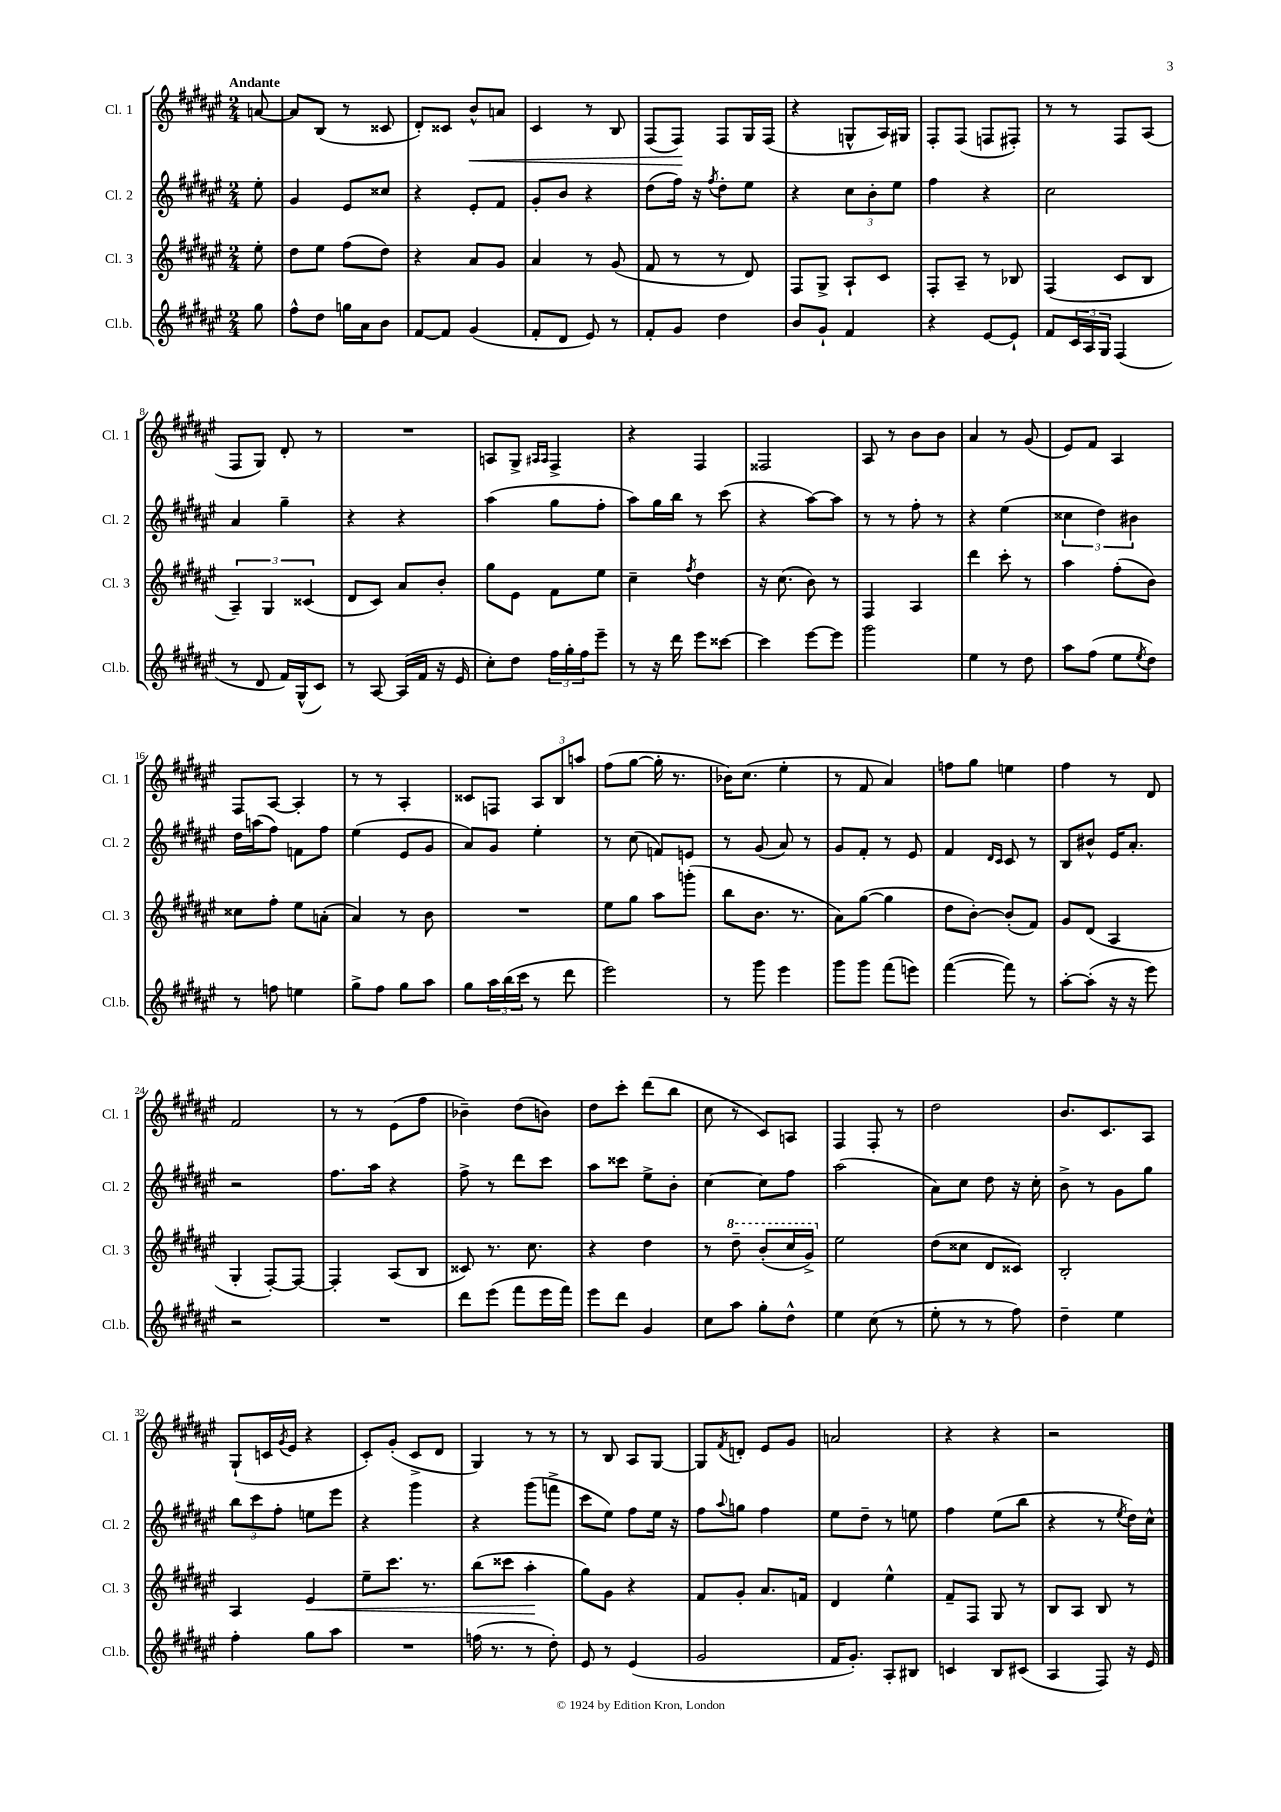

**kern	**kern	**kern	**kern
*staff4	*staff3	*staff2	*staff1
*clefG2	*clefG2	*clefG2	*clefG2
*k[f#c#g#d#a#e#]	*k[f#c#g#d#a#e#]	*k[f#c#g#d#a#e#]	*k[f#c#g#d#a#e#]
*M2/4	*M2/4	*M2/4	*M2/4
8gg#\	8ee#'\	8ee#'\	[8a/
=	=	=	=
8ff#^^\L	8dd#\L	4g#/	8a/]L
8dd#\J	8ee#\J	.	(8B/J
16gg\LL	(8ff#\L	8e#/L	8r
16a#\J	.	.	.
8b\J	8dd#\J)	8cc##/J	8c##/
=	=	=	=
[8f#/L	4r	4r	8d#'/L)
8f#/]J	.	.	8c##/J
(4g#/	8a#/L	8e#'/L	8b^^/L
.	8g#/J	8f#/J	8a/J
=	=	=	=
8f#'/L	4a#/	8g#'/L	4c#/
8d#/J	.	8b/J	.
8e#/)	8r	4r	8r
8r	(8g#/	.	8B/
=	=	=	=
8f#'/L	8f#/	(8dd#\L	(8F#/L
8g#/J	8r	16ff#\Jk)	8F#/J)
.	.	16r	.
.	.	8qff#/	.
4dd#\	8r	8dd#'\L	8F#/L
.	8d#/)	8ee#\J	16G#/L
.	.	.	(16F#/JJ
=	=	=	=
8b/L	8F#/L	4r	4r
8g#`/J	8G#^/J	.	.
4f#/	8A#`/L	12cc#\L	8G^^/L
.	.	12b'\	.
.	8c#/J	.	16A#/L)
.	.	12ee#\J	.
.	.	.	16G#/JJ
=	=	=	=
4r	8F#'/L	4ff#\	8F#'/L
.	8A#~/J	.	(8F#/J
[8e#/L	8r	4r	8F/L
8e#`/]J	8B-/	.	8F#'/J)
=	=	=	=
8f#/L	(4F#/	2cc#\	8r
24c#/L	.	.	8r
24A#/	.	.	.
24G#/JJ	.	.	.
(4F#/	8c#/L	.	8F#/L
.	8B/J	.	(8A#/J
=	=	=	=
8r	6A#~/)	4a#/	8F#/L
8d#/	.	.	8G#/J)
.	6G#/	.	.
16f#/LL)	.	4gg#~\	8d#'/
(16G#^^/J	.	.	.
.	(6c##/	.	.
8c#/J)	.	.	8r
=	=	=	=
8r	8d#/L	4r	2r
[8A#/	8c#/J)	.	.
(16A#/]LL	8a#/L	4r	.
16f#/JJ	.	.	.
16r	8b'/J	.	.
16e#/	.	.	.
=	=	=	=
8cc#'\L)	8gg#\L	(4aa#\	8A/L
8dd#\J	8e#\J	.	8G#^/J
.	.	.	16qqA#/LL
.	.	.	16qqA#/JJ
24ff#\LL	8f#\L	8gg#\L	4F#^/
24gg#'\	.	.	.
24ff#\J	.	.	.
8eee#~\J	8ee#\J	8ff#'\J	.
=	=	=	=
8r	4cc#~\	8aa#\L)	4r
16r	.	16gg#\L	.
16ddd#\	.	16bb\JJ	.
.	8qff#/	.	.
8eee#\L	4dd#\	8r	4F#/
[8ccc##\J	.	(8ccc#\	.
=	=	=	=
4ccc##\]	16r	4r	2F##/
.	(8.cc#\	.	.
[8eee#\L	8b\)	[8aa#\L)	.
8eee#\]J	8r	8aa#\]J	.
=	=	=	=
2ggg#\	4F#/	8r	8A#/
.	.	8r	8r
.	4A#/	8ff#'\	8b\L
.	.	8r	8b\J
=	=	=	=
4ee#\	4ddd#\	4r	4a#/
8r	8ccc#'\	(4ee#\	8r
8dd#\	8r	.	(8g#/
=	=	=	=
8aa#\L	4aa#\	6cc##\	8e#/L)
(8ff#\J	.	.	8f#/J
.	.	6dd#\)	.
8ee#\L	(8ff#'\L	.	4A#/
.	.	6b#\	.
8qee#/	.	.	.
8dd#\J)	8b\J)	.	.
=	=	=	=
8r	8cc##\L	16dd#\LL	8F#/L
.	.	(16aa\J	.
8ff\	8ff#'\J	8ff#\J)	[8A#/J
4ee\	8ee#\L	8f\L	4A#'/]
.	(8a'\J	8ff#\J	.
=	=	=	=
8gg#^\L	4a#/)	(4ee#\	8r
8ff#\J	.	.	8r
8gg#\L	8r	8e#/L	4A#'/
8aa#\J	8b\	8g#/J	.
=	=	=	=
8gg#\L	2r	8a#/L)	8c##/L
24aa#\L	.	8g#/J	8F/J
(24bb\	.	.	.
24ccc#\JJ	.	.	.
8r	.	4ee#'\	12A#/L
.	.	.	12B/
8ddd#\	.	.	.
.	.	.	12aa/J
=	=	=	=
2eee#\)	8ee#\L	8r	(8ff#\L
.	8gg#\J	(8cc#\	[8gg#\J
.	8aa#\L	8f/L)	16gg#'\]
.	.	.	8.r
.	(8ggg'\J	8e/J	.
=	=	=	=
8r	8bb\L	8r	16b-\LK)
.	.	.	(8.cc#\J
8ggg#\	8.b\J	(8g#/	.
4eee#\	.	8a#/)	4ee#'\
.	8.r	.	.
.	.	8r	.
=	=	=	=
8ggg#\L	8a#\L)	8g#/L	8r
8ggg#\J	([8gg#\J	8f#'/J	8f#/
(8fff#\L	4gg#\]	8r	4a#/)
8eee\J)	.	8e#/	.
=	=	=	=
([4fff#\	8dd#\L	4f#/	8ff\L
.	[8b'\J)	.	8gg#\J
.	.	16qqd#/LL	.
.	.	16qqc#/JJ	.
8fff#\])	(8b'/]L	8c#/	4ee\
8r	8f#/J)	8r	.
=	=	=	=
[8aa#'\L	8g#/L	8B/L	4ff#\
(8aa#'\]J	(8d#/J	8b#^^/J	.
16r	4A#/	16e#/LK	8r
16r	.	8.a#'/J	.
8eee#\)	.	.	8d#/
=	=	=	=
2r	4G#'/	2r	2f#/
.	[8F#'/L)	.	.
.	8F#/_J	.	.
=	=	=	=
2r	4F#'/]	8.ff#\L	8r
.	.	.	8r
.	.	16aa#\Jk	.
.	(8A#/L	4r	(8e#\L
.	8B/J	.	8ff#\J
=	=	=	=
8ddd#\L	8c##/)	8ff#^\	4b-~\)
(8eee#\J	8.r	8r	.
8fff#\L	.	8ddd#\L	(8dd#\L
.	8.cc#\	.	.
16eee#\L	.	8ccc#\J	8b\J)
16fff#\JJ)	.	.	.
=	=	=	=
8eee#\L	4r	8aa#\L	8dd#\L
8ddd#\J	.	8ccc##\J	8ccc#'\J
4g#/	4dd#\	8ee#^\L	(8ddd#\L
.	.	8b'\J	8bb\J
=	=	=	=
8cc#\L	8r	[4cc#\	8cc#\
8aa#\J	8ddd#~\	.	8r
8gg#'\L	(8bb'/L	8cc#\]L	8c#/L)
8dd#^^\J	16ccc#/L	8ff#\J	8A/J
.	16gg#^/JJ)	.	.
=	=	=	=
4ee#\	2ee#\	(2aa#\	4F#/
(8cc#\	.	.	8F#'/
8r	.	.	8r
=	=	=	=
8ee#'\	(8dd#\L	8a#\L)	2dd#\
8r	8cc##\J	8cc#\J	.
8r	8d#/L	8dd#\	.
8ff#\)	8c##/J)	16r	.
.	.	16cc#'\	.
=	=	=	=
4dd#~\	2B'/	8b^\	8.b/L
.	.	8r	.
.	.	.	8.c#/
4ee#\	.	8g#\L	.
.	.	8gg#\J	8A#/J
=	=	=	=
4ff#'\	4A#/	12bb\L	(8G#`/L
.	.	12ccc#\	.
.	.	.	16c/L
.	.	12ff#'\J	.
.	.	.	8qg#/
.	.	.	16e#/JJ
8gg#\L	4e#/	8ee\L	4r
8aa#\J	.	8eee#\J	.
=	=	=	=
2r	8ee#~\L	4r	8c#'/L)
.	8.ccc#\J	.	(8g#'/J
.	.	4ggg#\	8c#^/L
.	8.r	.	.
.	.	.	8d#/J
=	=	=	=
(16ff\	(8bb\L	4r	4G#/)
8.r	.	.	.
.	8ccc##\J	.	.
8r	4aa#'\	(8ggg#\L	8r
8dd#'\)	.	8fff^\J	8r
=	=	=	=
8e#/	8gg#\L)	8ccc#\L	8r
8r	8g#\J	8ee#\J)	8B/
(4e#/	4r	8ff#\L	8A#/L
.	.	16ee#\Jk	[8G#/J
.	.	16r	.
=	=	=	=
2g#/	8f#/L	8ff#\L	8G#/]L
.	.	8qqaa#/	8qf#/
.	8g#'/J	8gg\J	8d'/J
.	8.a#/L	4ff#\	8e#/L
.	.	.	8g#/J
.	16f/Jk	.	.
=	=	=	=
16f#/LK	4d#/	8ee#\L	2a/
8.g#'/J)	.	.	.
.	.	8dd#~\J	.
8A#'/L	4ee#^^\	8r	.
8B#/J	.	8ee\	.
=	=	=	=
4c/	8f#~/L	4ff#\	4r
.	8F#/J	.	.
8B/L	8G#/	(8ee#\L	4r
(8c#/J	8r	8bb\J	.
=	=	=	=
4A#/	8B/L	4r	2r
.	8A#/J	.	.
8F#/)	8B/	8r	.
.	.	8qee#/	.
16r	8r	16dd#\LL)	.
16e#/	.	16cc#^^\JJ	.
==	==	==	==
*-	*-	*-	*-
